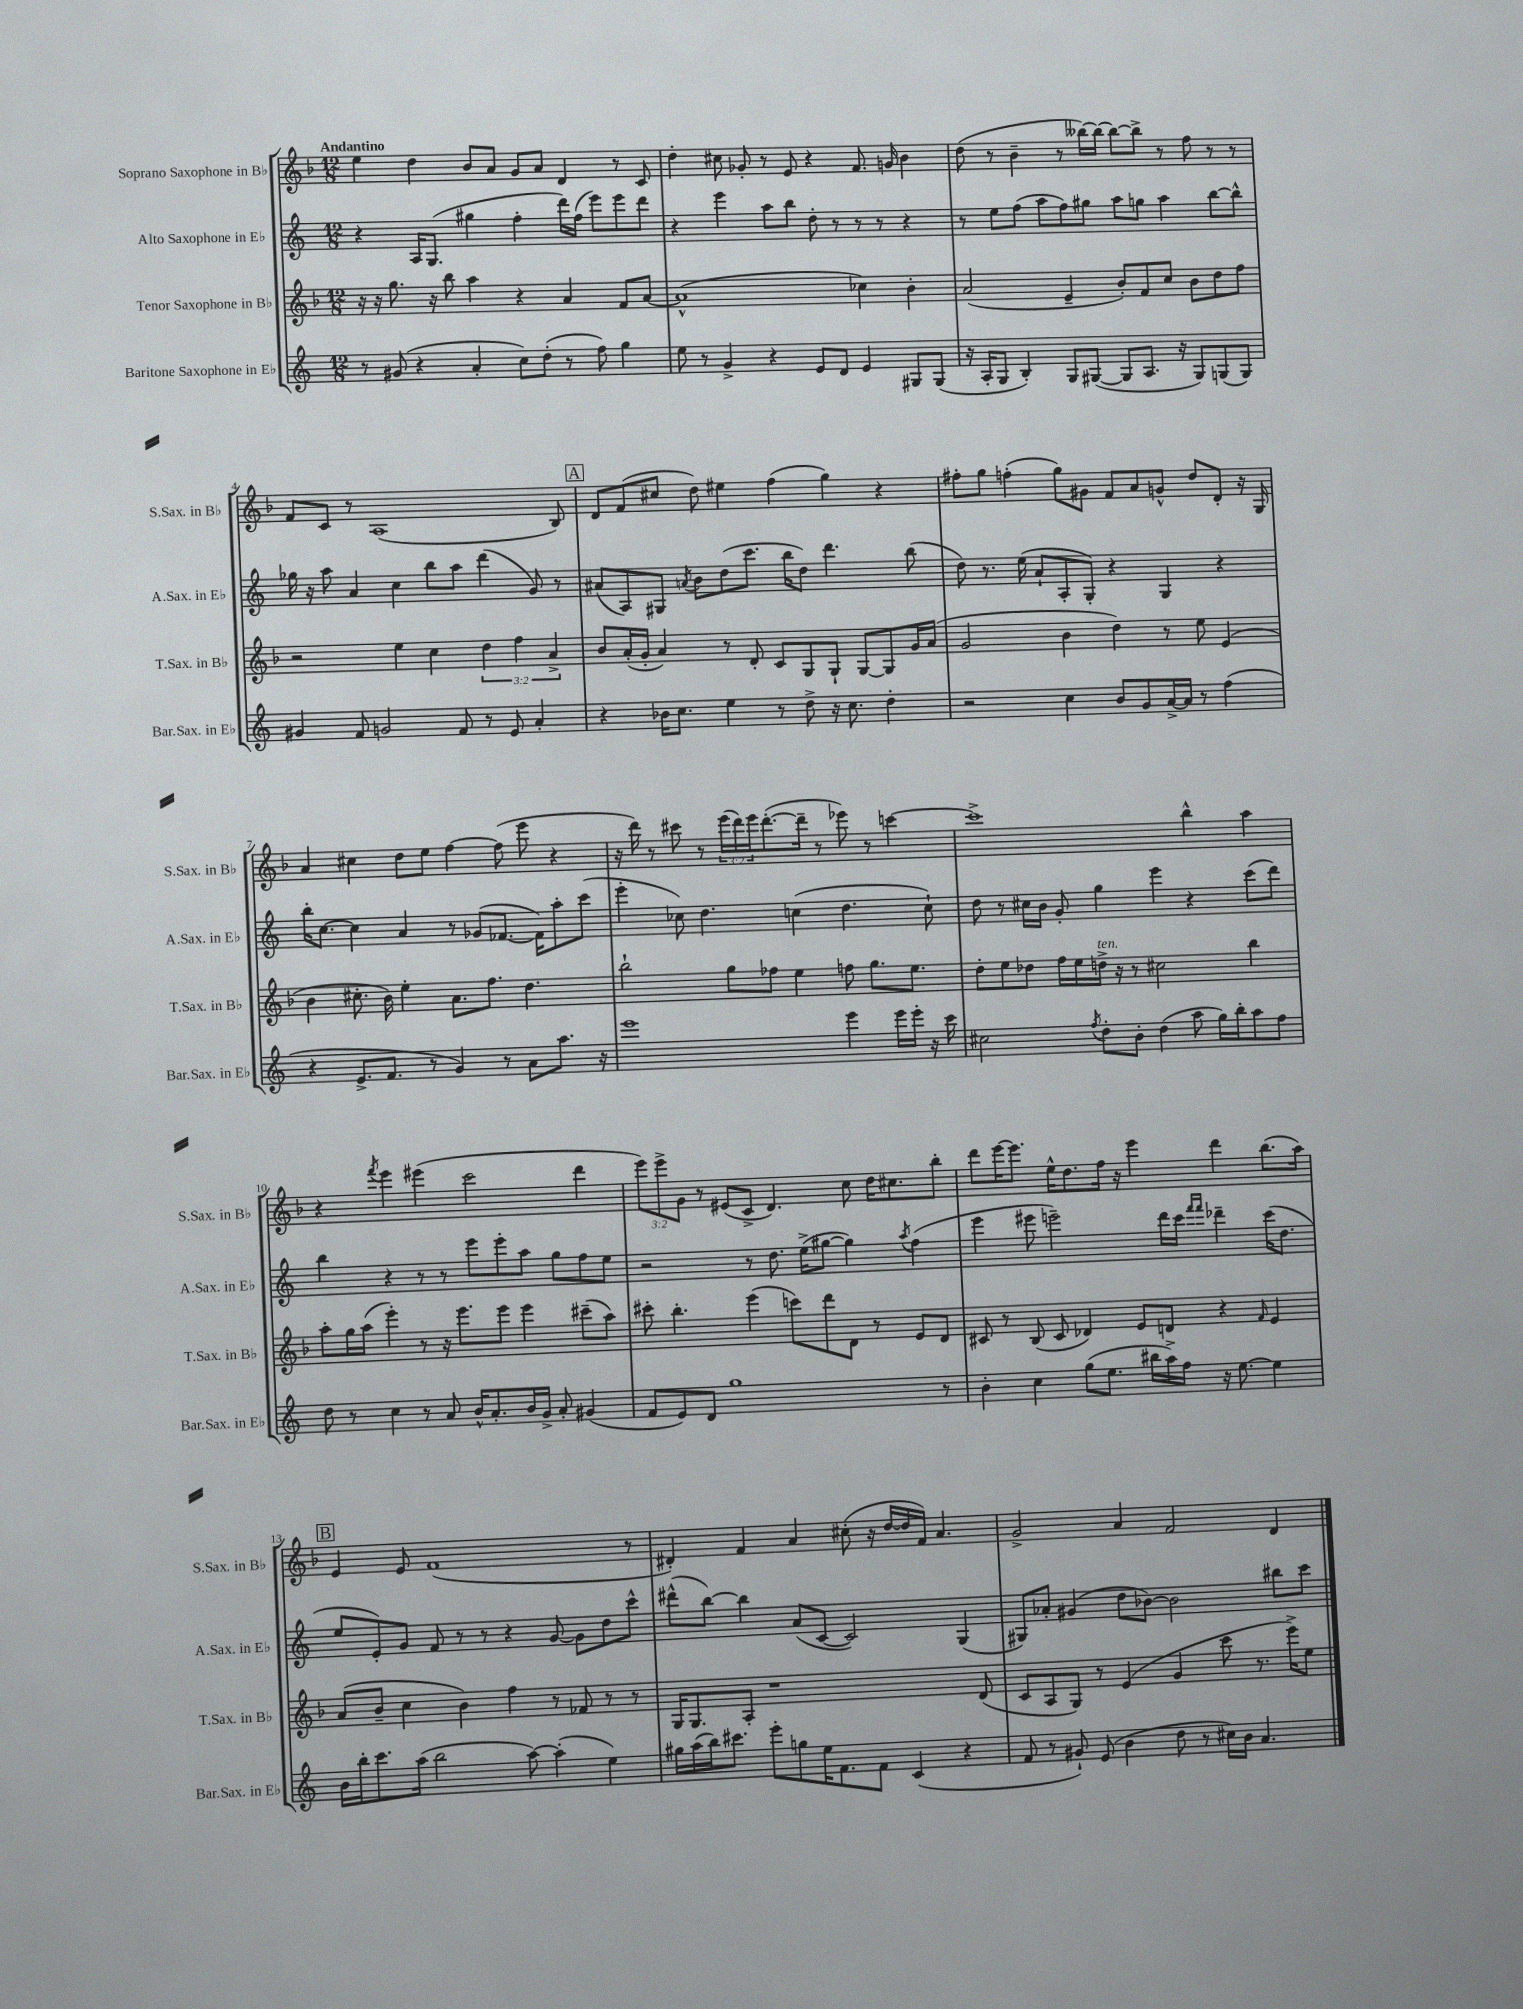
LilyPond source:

<<
\new StaffGroup <<
\new Staff = "s0" \with { instrumentName = "Soprano Saxophone in Bb" shortInstrumentName = "S.Sax. in Bb" } {
    \clef treble \key f \major \numericTimeSignature \time 12/8 \override Staff.TupletNumber.text = #tuplet-number::calc-fraction-text \tempo "Andantino"
    e''4 d''4 bes'8 a'8 g'8 a'8 d'4 r8 c'8 |
    d''4-. cis''8 ges'8-. r8 e'8 r4 f'8. g'16 bes'4 |
    d''8( r8 bes'4-- r8 beses''16~) beses''16~ beses''8~ beses''8-> r8 f''8 r8 r8 |
    f'8 c'8 r8 a1( bes8) |
    \mark \markup { \box "A" } d'8 f'8( cis''8 d''8) eis''4 f''4( g''4) r4 |
    fis''8-. g''8 f''4-.( g''8) gis'8 f'8 a'8 g'8-^ d''8 d'8-. r16 g16 |
    a'4 cis''4 d''8 e''8 f''4~ f''8( e'''8 r4 |
    r16 d'''16) r8 cis'''8 r8 \tuplet 3/2 { e'''16( d'''16) e'''16 } d'''8.~-.( d'''16-- r8 ees'''8) r8 c'''4~ |
    c'''1-> bes''4-^ a''4 |
    r4 \acciaccatura { f'''8 } e'''4 eis'''4( c'''2 d'''4 |
    \tuplet 3/2 { e'''8) e'''8-> g'8 } r8 eis'8( c'8-> d'4.) c''8 d''16 cis''8. bes''8-. |
    d'''8 e'''16~ e'''8. e''16-^ d''8. f''16 r16 e'''4 d'''4 bes''8.( a''16) |
    \mark \markup { \box "B" } e'4 e'8 f'1( r8 |
    dis'4-.) f'4 a'4 cis''8-.( r16 d''16~ d''16 f'16) a'4. |
    g'2-> a'4 f'2 d'4 \bar "|." |
}
\new Staff = "s1" \with { instrumentName = "Alto Saxophone in Eb" shortInstrumentName = "A.Sax. in Eb" } {
    \clef treble \key c \major \numericTimeSignature \time 12/8
    r4 a16 g8.( gis''4 f''4-. d'''16) f''16( e'''8) e'''8 d'''8 |
    r4 e'''4 a''8 b''8 d''8-. r8 r8 r8 r4 |
    r8 e''8 f''8( a''8 f''8) gis''8 a''8 g''8 a''4 b''8~ b''8-^ |
    ges''16 r16 a''8 a'4 c''4 b''8 a''8 d'''4( g'8) r8 |
    \mark \markup { \box "A" } ais'8( a8) gis8 \acciaccatura { a'8 } b'8 d''8( c'''8. b''16 d''8) d'''4. b''8( |
    d''8) r8. e''16( a'8-! a8-. g8-.) r4 g4 r4 |
    b''16-. c''8.~ c''4 a'4 r8 ges'8( fes'8.~ fes'16) a''8-. c'''8( |
    e'''4-. ces''8) d''4. c''4( d''4. c''8-!) |
    d''8 r8 cis''16 b'16 g'8-. g''4 e'''4 r4 c'''8( d'''8) |
    b''4 r4 r8 r8 e'''8 e'''8-. a''8 g''8 f''8 e''8 |
    r2 r8 d''8. e''16->( gis''8~ gis''4) \acciaccatura { a''8 } f''4( |
    e'''4 eis'''8 e'''2--) d'''16 c'''16 \grace { f'''16 f'''16 } des'''4-- c'''16( d''8. |
    \mark \markup { \box "B" } e''8 e'8-.) g'8 f'8 r8 r8 r4 g'8~ g'8 d''8 c'''8-^ |
    dis'''8-^( b''8~) b''4 a'8( c'8~ c'2) g4( |
    gis8) aes'8-. gis'4( d''8 bes'8~) bes'2 bis''8 c'''8 \bar "|." |
}
\new Staff = "s2" \with { instrumentName = "Tenor Saxophone in Bb" shortInstrumentName = "T.Sax. in Bb" } {
    \clef treble \key f \major \numericTimeSignature \time 12/8 \override Staff.TupletNumber.text = #tuplet-number::calc-fraction-text
    r16 r16 g''8. r16 bes''8 a''4 r4 a'4 f'8 a'8~ |
    a'1-^( ces''4) bes'4-. |
    a'2( e'4-- bes'8-.) f'8 c''8 bes'8 d''8 f''8 |
    r2 e''4 c''4 \tuplet 3/2 { d''4 f''4 a'4-> } |
    \mark \markup { \box "A" } bes'8 a'16-.( g'16-. a'4) r8 d'8-. c'8 g8 g8-! g8~ g8 g'16 a'16( |
    g'2 bes'4 d''4) r8 e''8 e'4( |
    bes'4 cis''8.-. bes'16) e''4-. a'8. f''8. d''4. |
    bes''2-! g''8 fes''8 e''4 f''8 g''8. e''8. |
    d''8-. e''8 des''8 f''16 e''16 d''16->^\markup { \italic "ten." } r16 r8 cis''2 bes''4 |
    a''8-. g''16 a''16( e'''4-.) r8 r16 e'''8. e'''8 e'''4 cis'''8--( a''8) |
    cis'''8-. bes''4.-. e'''4( c'''8) d'''8 d'8 r8 e'8 d'8 |
    cis'8 r8 bes8( cis'8 des'4) e'8 d'8 r4 \grace { f'16 } e'4 |
    \mark \markup { \box "B" } a'8( bes'8-- c''4 bes'4) f''4 r8 fes'8 r8 r8 |
    g16 g8. a8-. r1 d'8( |
    c'8 a8 g8) r8 e'4( g'4 c'''8 r8. e'''16->) e''8 \bar "|." |
}
\new Staff = "s3" \with { instrumentName = "Baritone Saxophone in Eb" shortInstrumentName = "Bar.Sax. in Eb" } {
    \clef treble \key c \major \numericTimeSignature \time 12/8
    r8 gis'8( r4 a'4-. c''8) d''8-.( r8 f''8) g''4 |
    e''8 r8 g'4-> r4 e'8 d'8 e'4 gis8 gis8( |
    r16 a16-. g8 b4-.) g8 gis8~( gis8 a8. r16 gis8) g8( g8) |
    gis'4 f'8 g'2 f'8 r8 e'8 a'4-. |
    \mark \markup { \box "A" } r4 bes'16 c''8. e''4 r8 d''8-> r16 c''8. d''4-. |
    r2 c''4 b'8 g'8 a'16~-> a'16 r8 f''4( |
    r4 e'8.-> f'8. r8 g'4) r8 a'8 a''8. r16 |
    e'''1 e'''4 e'''16 e'''16-. r16 c'''16 |
    cis''2 \acciaccatura { f''8 } d''8-. b'8-. d''4( a''8 g''16) b''16-. a''8 f''8 |
    d''8 r8 c''4 r8 a'8 b'16-^ a'8.-. b'16 g'16-> a'8-. gis'4( |
    f'8 e'8) d'8 g''1 r8 |
    b'4-. c''4 g''8( e''8. bis''16 a''16->) f''16 r16 e''8.~ e''4 |
    \mark \markup { \box "B" } b'16 b''16-. c'''8. a''16( b''2 a''8~) a''4-.( e''4) |
    gis''16 a''16( b''16) cis'''8. e'''8-. g''8 e''16 f'8. f'8 c'4( r4 |
    f'8 r8 gis'8-!) e'8( b'4 d''8 r8 cis''16) b'16 a'4. \bar "|." |
}
>>
>>
